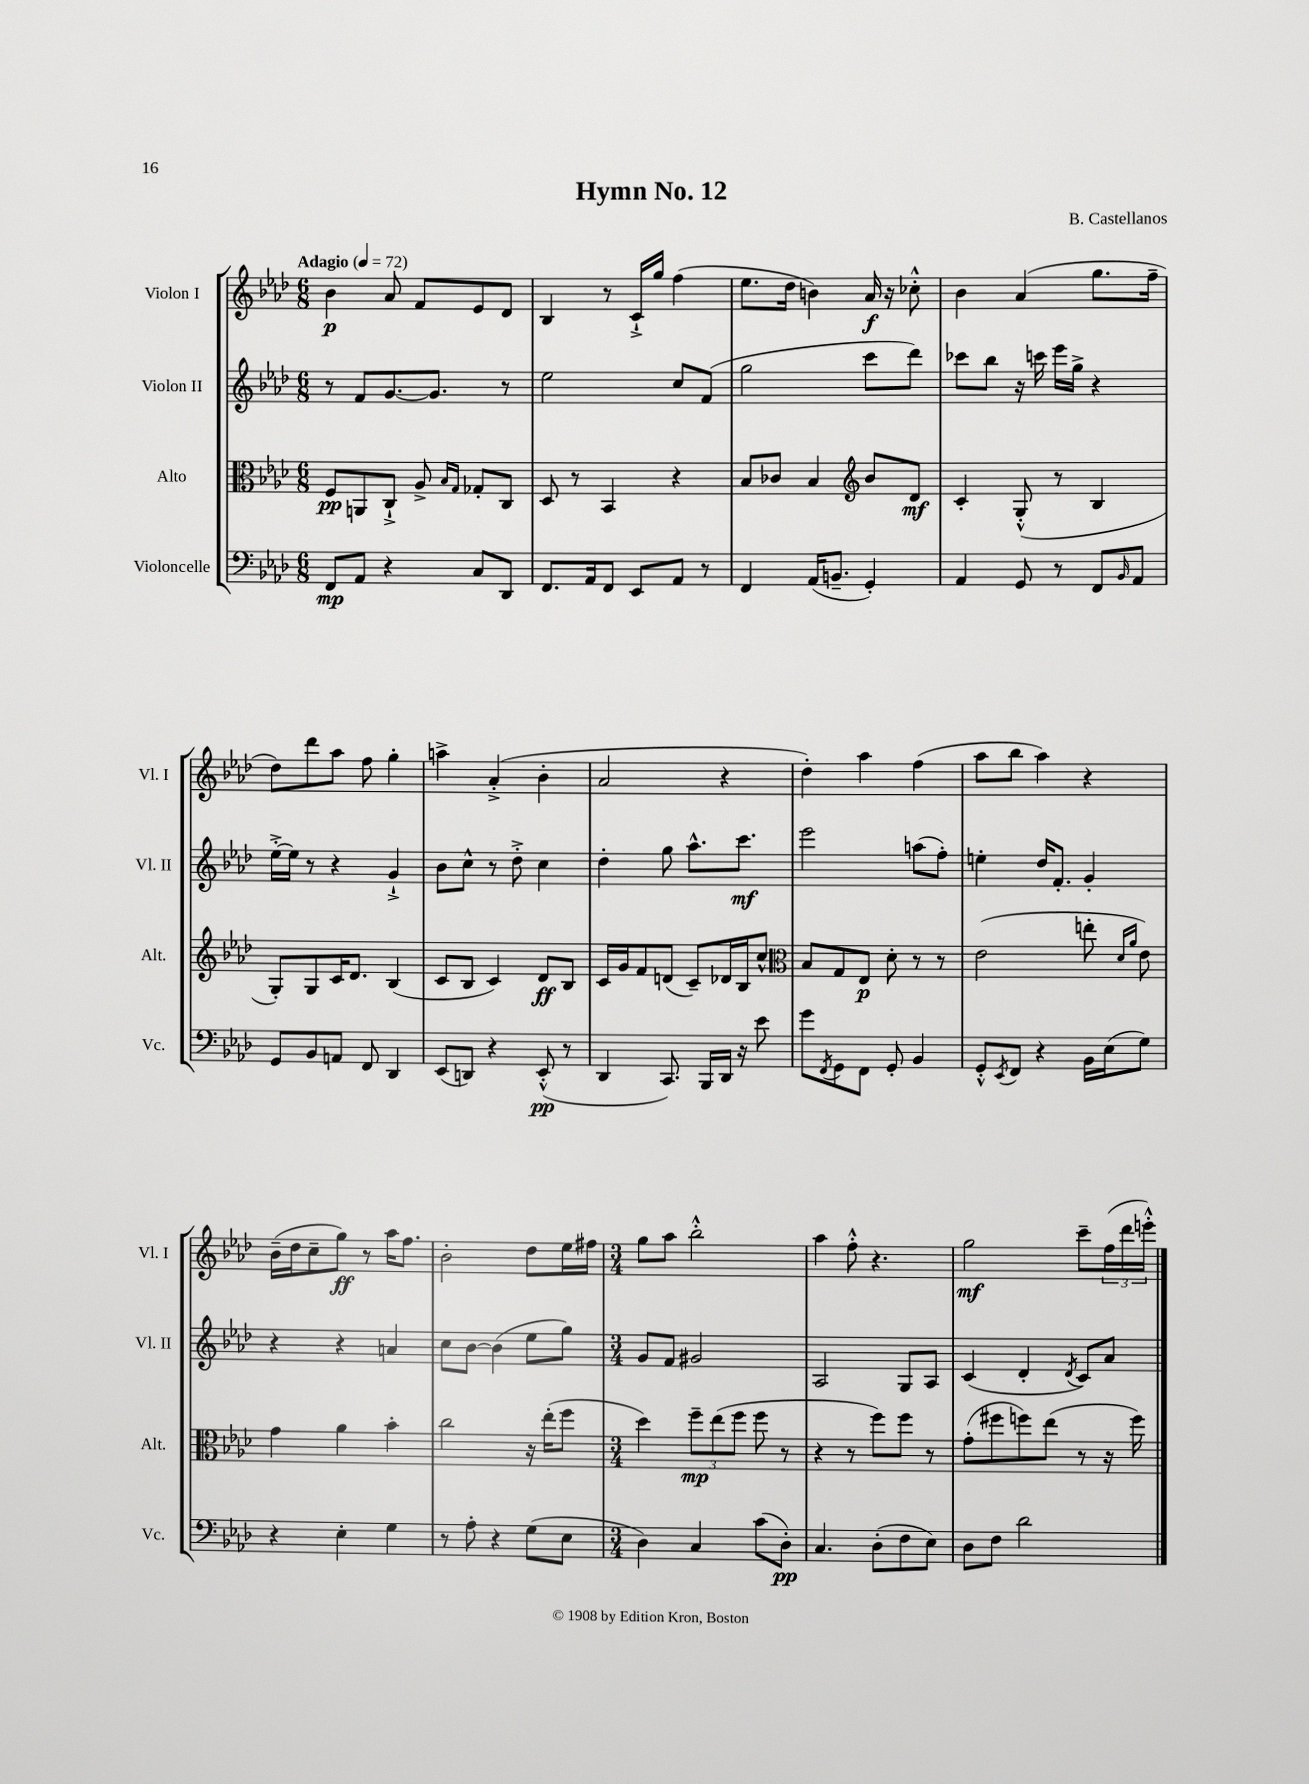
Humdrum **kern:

**kern	**kern	**kern	**kern
*staff4	*staff3	*staff2	*staff1
*clefF4	*clefC3	*clefG2	*clefG2
*k[b-e-a-d-]	*k[b-e-a-d-]	*k[b-e-a-d-]	*k[b-e-a-d-]
*M6/8	*M6/8	*M6/8	*M6/8
*MM72	*MM72	*MM72	*MM72
8FF/L	8F/L	8r	4b-\
8AA-/J	8AA/	8f/L	.
4r	8C`^/J	[8.g/	8a-/
.	8A-^/	.	8f/L
.	.	8.g/]J	.
.	16qqB-/LL	.	.
.	16qqG/JJ	.	.
8C/L	8G-'/L	.	8e-/
8DD-/J	8C/J	8r	8d-/J
=	=	=	=
8.FF/L	8D-/	2ee-\	4B-/
.	8r	.	.
16AA-/k	.	.	.
8FF/J	4BB-/	.	8r
8EE-/L	.	.	16c`^/LL
.	.	.	16gg/JJ
8AA-/J	4r	8cc/L	(4ff\
8r	.	(8f/J	.
=	=	=	=
4FF/	8B-/L	2gg\	8.ee-\L
.	8c-/J	.	.
.	.	.	16dd-\Jk
(16AA-/LK	4B-/	.	4b\)
8.BB~/J	.	.	.
*	*clefG2	*	*
4GG'/)	8b-/L	8ccc\L	16a-/
.	.	.	16r
.	8d-/J	8ddd-\J)	8cc-'^^\
=	=	=	=
4AA-/	4c'/	8ccc-\L	4b-\
.	.	8bb-\J	.
8GG/	(8G'^^/	16r	(4a-/
.	.	16ccc\	.
8r	8r	16eee-\LL	.
.	.	16gg^\JJ	.
8FF/L	4B-/	4r	8.gg\L
16qqBB-/	.	.	.
8AA-/J	.	.	.
.	.	.	16ff~\Jk
=	=	=	=
8GG/L	8G'/L)	[16ee-'^\LL	8dd-\L)
.	.	16ee-\]JJ	.
8BB-/	8G/	8r	8ddd-\
8AA/J	16c/K	4r	8aa-\J
.	8.d-/J	.	.
8FF/	.	.	8ff\
4DD-/	(4B-/	4g`^/	4gg'\
=	=	=	=
(8EE-/L	8c/L	8b-\L	4aa^\
8DD/J)	8B-/J	8cc^^\J	.
4r	4c/)	8r	(4a-'^/
.	.	8dd-'^\	.
(8EE-'^^/	8d-/L	4cc\	4b-'\
8r	8B-/J	.	.
=	=	=	=
4DD-/	16c/LL	4dd-'\	2a-/
.	16g/J	.	.
.	8f/	.	.
8.CC/)	(8d/J	8gg\	.
.	8c~/L)	8.aa-^^\L	.
16BBB-/LL	.	.	.
16DD-/JJ	16d-/L	.	4r
16r	16B-/J	8.ccc\J	.
8e-\	8cc^^/J	.	.
=	=	=	=
*	*clefC3	*	*
8g\L	8B-/L	2eee-\	4dd-'\)
8qFF/	.	.	.
8GG\	8G/	.	.
8FF\J	8E-/J	.	4aa-\
8GG'/	8d-'\	.	.
4BB-/	8r	(8aa\L	(4ff\
.	8r	8ff'\J)	.
=	=	=	=
8GG'^^/L	(2e-\	4ee'\	8aa-\L
8qEE-/	.	.	.
8FF/J	.	.	8bb-\J
4r	.	16dd-/LK	4aa-\)
.	.	8.f'/J	.
16BB-\LL	8ee'\	4g'/	4r
(16E-\J	.	.	.
.	16qqd-/LL	.	.
.	16qqa-/JJ	.	.
8G\J)	8e-\)	.	.
=	=	=	=
4r	4g\	4r	(16b-~\LL
.	.	.	16dd-\J
.	.	.	8cc~\
4E-'\	4a-\	4r	8gg\J)
.	.	.	8r
4G\	4b-'\	4a/	16aa-\LK
.	.	.	8.ff\J
=	=	=	=
8r	2cc\	8cc\L	2b-'\
8A-'\	.	[8b-\J	.
4r	.	(4b-\]	.
(8G\L	16r	8ee-\L	8dd-\L
.	(16ee-'\LK	.	.
8E-\J	8ff\J	8gg\J)	16ee-\L
.	.	.	16ff#\JJ
=	=	=	=
*M3/4	*M3/4	*M3/4	*M3/4
4D-\)	4dd-\)	8g/L	8gg\L
.	.	8f/J	8aa-\J
4C/	12ff~\L	2g#/	2bb-'^^\
.	(12ee-\	.	.
.	12ff\J	.	.
(8c\L	8ff\	.	.
8D-'\J)	8r	.	.
=	=	=	=
4.C/	4r	2A-/	4aa-\
.	8r	.	8ff'^^\
(8D-'\L	8ff\L)	.	4.r
8F\	8ff\J	8G/L	.
8E-\J)	8r	8A-/J	.
=	=	=	=
8D-\L	(8g'\L	(4c/	2gg\
8F\J	8ff#\	.	.
2d-\	8ff\)	4d-'/	.
.	(8ee-\J	.	.
.	.	8qd-/	.
.	8r	8c/L)	8ccc~\L
.	16r	8a-/J	(24ff\L
.	.	.	24ddd-\
.	16ff\)	.	.
.	.	.	24eee'^^\JJ)
==	==	==	==
*-	*-	*-	*-
